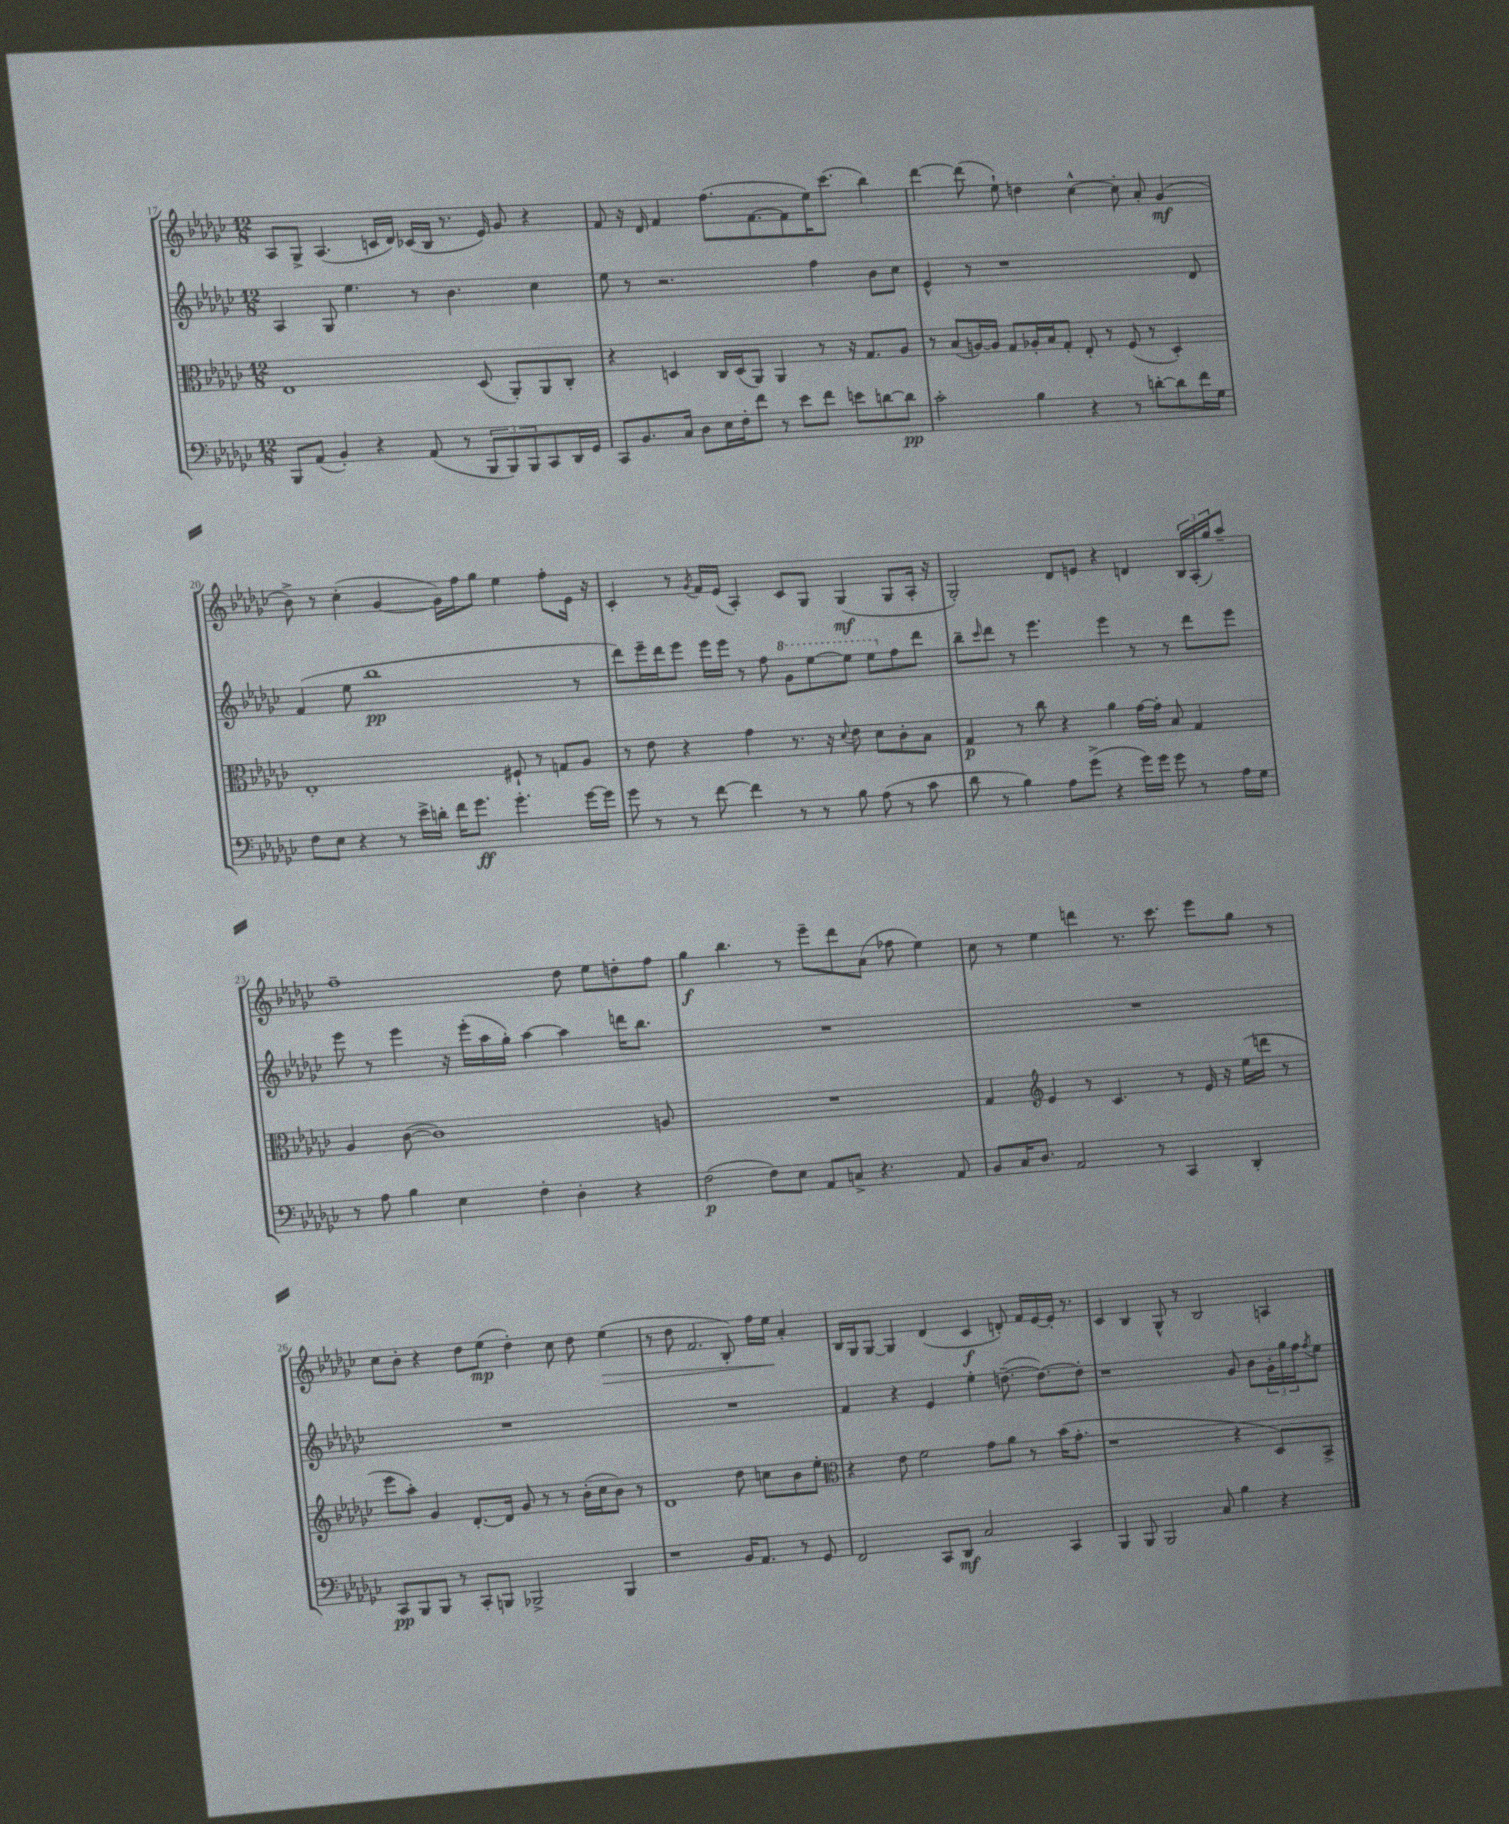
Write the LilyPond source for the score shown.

<<
\new StaffGroup <<
\new Staff = "s0" {
    \clef treble \key ges \major \numericTimeSignature \time 12/8
    aes8 ges8-> aes4.( c'16 des'16) ces'16( bes16 r8. ees'16) ges'8 r4 |
    f'8 r16 des'16 f'4 f''8.( f'8.~ f'8 ees''16) ces'''8.( bes''4) |
    des'''4~ des'''8( ees''8-!) d''4 ces''4~-^ ces''8-. aes'8-. ges'4\mf( |
    bes'8->) r8 ces''4-.( ges'4~ ges'16) f''16 ges''8 ees''4 f''8-. ees'16 r16 |
    ces'4-. r8 \acciaccatura { ges'8 } f'16 ees'16( aes4-.) ces'8 ges8 ges4\mf( ges8 aes16-. r16 |
    ges2-.) des'8 e'8 r4 d'4 \tuplet 3/2 { bes16 aes16-.( ges''16) } aes''8-- |
    f''1-- des''8 ees''8 d''8-. f''8 |
    ges''4\f bes''4. r8 ees'''8-- des'''8 aes'8( fes''8 ees''4) |
    ces''8 r8 ees''4 d'''4 r8. ces'''8. ees'''8 ges''8 r8 |
    ces''8 bes'8-. r4 des''8 ees''8\mp( des''4-.) ces''8 des''8 ees''4\>( |
    r8 des''8 f'2. bes8-.) f''16 ees''16\! aes'4-. |
    bes16 ges16 ges8~ ges4 des'4( ces'4\f d'8-.) f'16 ees'16~ ees'16-. r8. |
    ces'4 bes4 ges8-^ r8 bes2 a4 \bar "|." |
}
\new Staff = "s1" {
    \clef treble \key ges \major \numericTimeSignature \time 12/8
    aes4 ges8 ees''4. r8 bes'4. ces''4 |
    ees''8 r8 r2. f''4 bes'8 ces''8 |
    ees'4-^ r8 r1 des'8 |
    f'4( ees''8 bes''1\pp r8 |
    des'''8) ees'''16-- des'''16 ees'''8 ees'''16 ees'''16 r8 f''8 \ottava #1 ges''8 ees'''8~ ees'''8 ees'''8 \ottava #0 f''8 des'''8 |
    bes''8-- \grace { ces'''16 } des'''8 r8 ees'''4. ees'''4 r8 r8 des'''8 ees'''8 |
    ees'''8 r8 ees'''4 r16 ees'''16-.( aes''16 ges''16-.) aes''4~ aes''4 d'''16 bes''8. |
    R1. |
    R1. |
    R1. |
    R1. |
    f'4 r4 ees'4 ees''4-. d''8.~--( d''8.~) d''8-. |
    r1 ges'8 bes'8 \tuplet 3/2 { ges'16-. ges''16 f''16 } \acciaccatura { f''8 } ees''8 \bar "|." |
}
\new Staff = "s2" {
    \clef alto \key ges \major \numericTimeSignature \time 12/8
    ees1 des8( aes,8-.) aes,8 ces8-. |
    r4 d4 ces16 d16( aes,8) aes,4 r8 r16 ges8. aes8 |
    r8 bes8( a16~) a16 ges8 aes16-. bes16 ges8-. ees8-. r8 f8( r8 des4-.) |
    ees1-. fis8-! r8 g8 aes8 |
    r8 ees'8 r4 ges'4 r8. r16 \appoggiatura { des'8 } ees'8 des'8 ces'8-. bes8 |
    ges4\p r8 ces''8 r4 aes'4 ges'16~ ges'16-. bes8 ges4 |
    aes4 ces'8~( ces'1) a8 |
    R1. |
    ges4 \clef treble ees'4 r8 ces'4. r8 ees'16 r16 ees''16( d'''16 r8 |
    ees'''8 aes''8-.) ges'4 des'8.~-. des'16 ges'8 r8 r8 bes'16-.( ces''16 bes'8) r8 |
    des'1 des''8 c''8 bes'8 ees''8-. |
    \clef alto r4 ees'8 f'2 ges'8 aes'8 r8 bes'16( ges'8.-. |
    r1 r4 des8) bes,8-> \bar "|." |
}
\new Staff = "s3" {
    \clef bass \key ges \major \numericTimeSignature \time 12/8
    bes,,8 aes,8( bes,4-.) r4 aes,8( r8 \tuplet 3/2 { bes,,8 bes,,8) bes,,8 } ces,8 des,16 ges,16 |
    ces,8 bes,8. ces16 des8 ees16 f16-. f'8 r8 ees'8 f'8 e'8 d'8~ d'8\pp |
    ces'2-. bes4 r4 r8 d'8~-. d'8 f'16 ges16 |
    f8 ees8 r4 r8 ees'16-> d'16-. f'16 ges'8.\ff ges'4.-. ges'16~ ges'16 |
    ges'8 r8 r8 f'8~ f'4 r8 r8 bes8 aes8( r8 ces'8 |
    des'8 r8 bes4) aes8 ges'8->( r4 ges'16) ges'16 ges'8 r8 aes16 ges16 |
    r8 aes8 bes4 ees4 f4-. des4-. r4 |
    f2\p( f8) ees8 aes,8 c8-> r4. aes,8 |
    bes,8 ces16 des8. aes,2 r8 ces,4 des,4-. |
    ces,8\pp bes,,8 bes,,8 r8 ces,8-. b,,8 bes,,2-> bes,,4 |
    r1 bes,16 aes,8. r8 ges,8 |
    f,2 ces,8 des,8\mf ces2 ces,4 |
    bes,,4 bes,,8 bes,,2 ces8 bes4 r4 \bar "|." |
}
>>
>>
\layout { \context { \Score currentBarNumber = #17 } }
